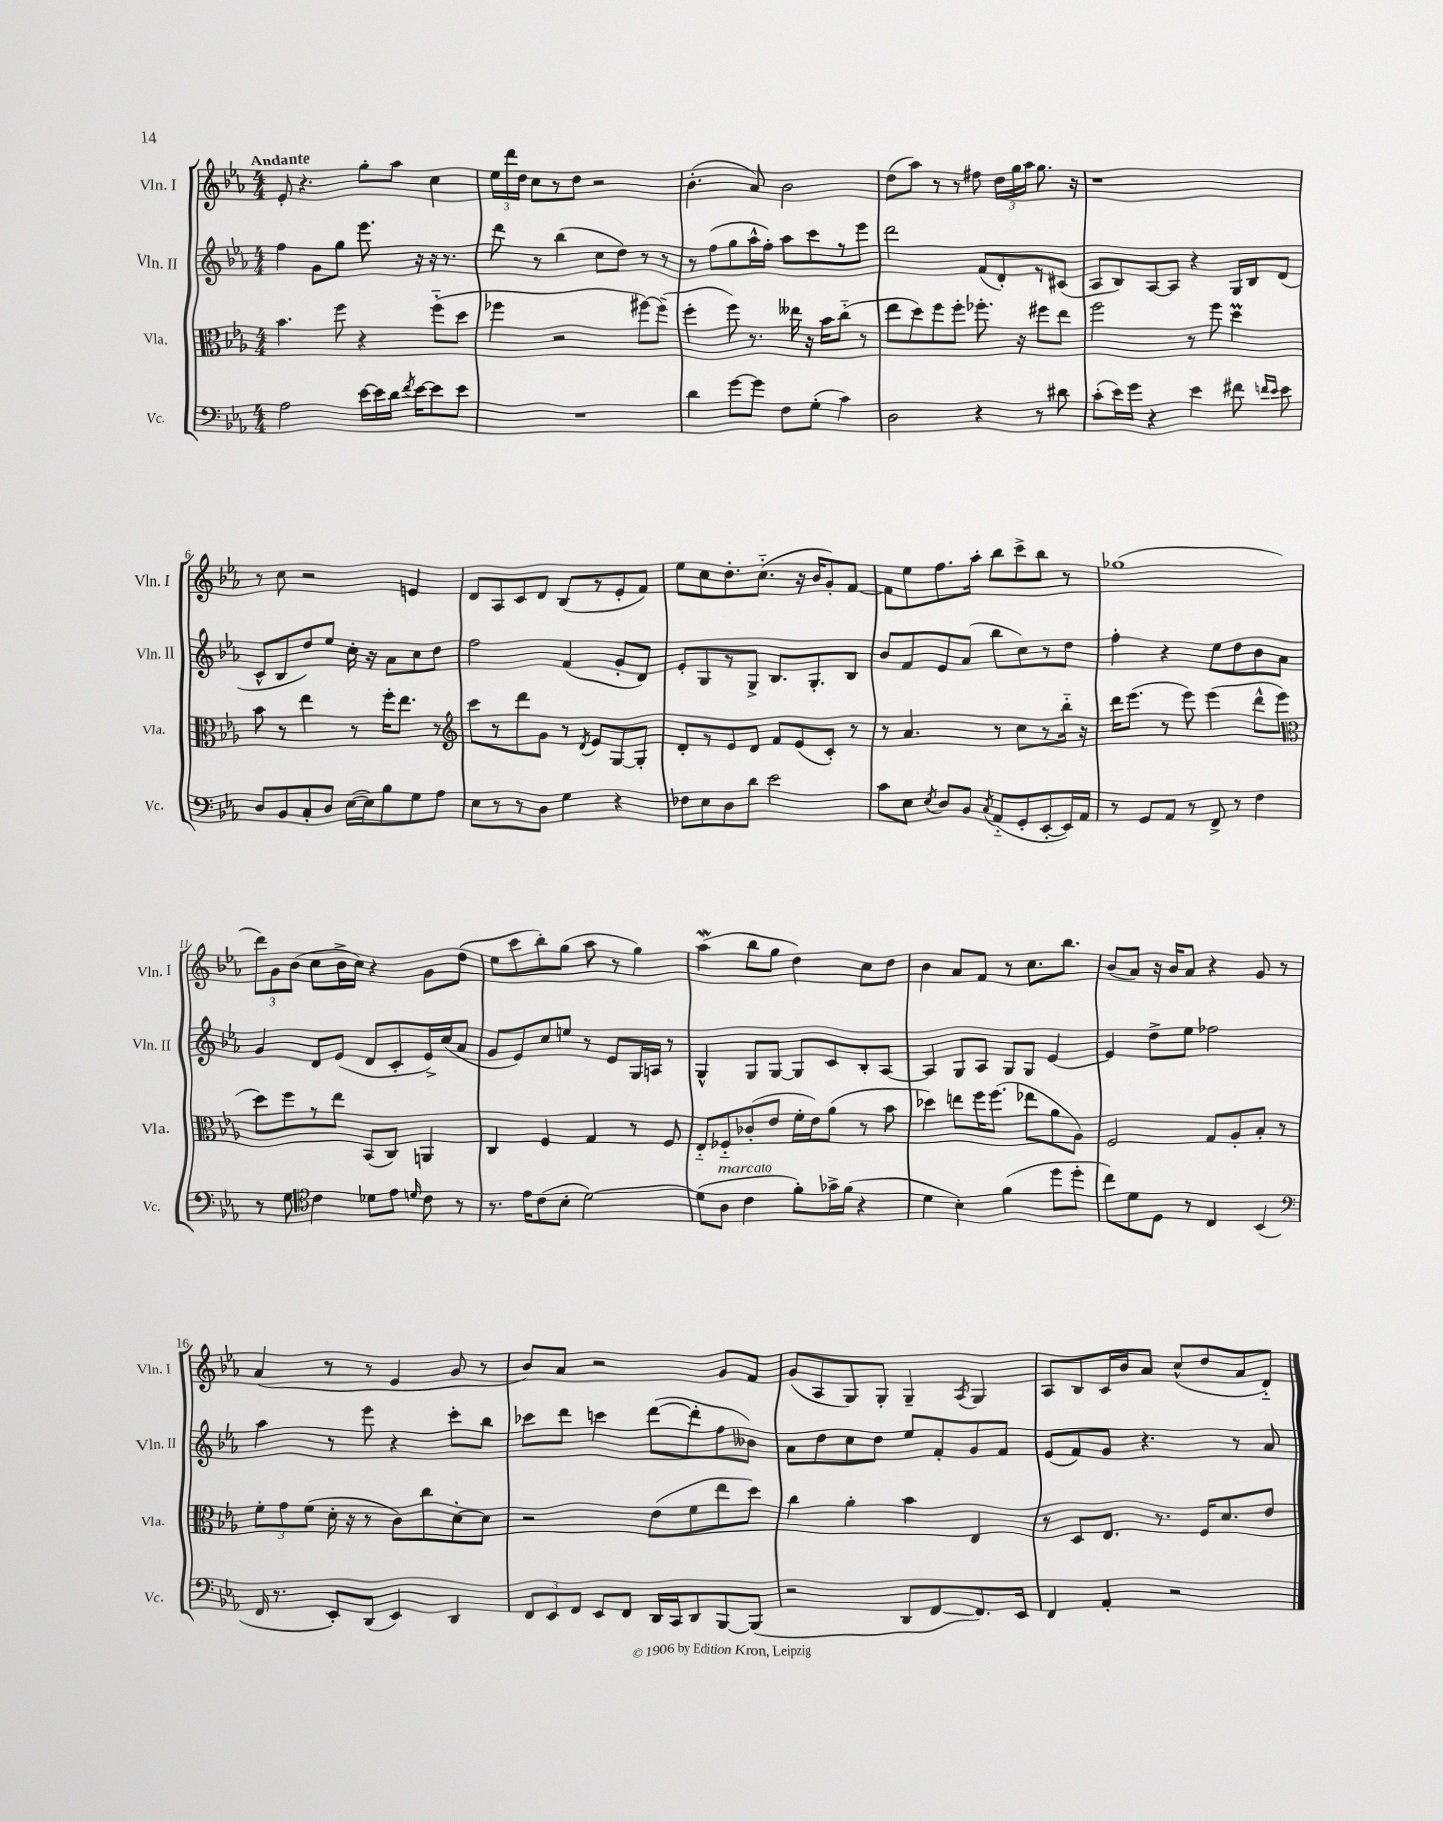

**kern	**kern	**kern	**kern
*part4	*part3	*part2	*part1
*staff4	*staff3	*staff2	*staff1
*I"Vc.	*I"Vla.	*I"Vln. II	*I"Vln. I
*I'Vc.	*I'Vla.	*I'Vln. II	*I'Vln. I
*clefF4	*clefC3	*clefG2	*clefG2
*k[b-e-a-]	*k[b-e-a-]	*k[b-e-a-]	*k[b-e-a-]
*M4/4	*M4/4	*M4/4	*M4/4
=1	=1	=1	=1
!	!	!	!LO:TX:a:B:t=Andante
2A-\	4.b-\	4ff\	8e-'/
.	.	.	4.r
.	.	8g\L	.
.	8ff\	8gg\J	.
[16e-\LL	4r	8.eee-\	8gg'\L
16e-\]	.	.	.
16d\JJ	.	.	8aa-\J
8qf/	.	.	.
[16e-\KL	.	16r	.
8e-\]	(8ff\L	16r	4cc\
.	.	8.r	.
8e-\J	8dd\J	.	.
=2	=2	=2	=2
1r	4ff-X\	8ddd\	24ee-\LL
.	.	.	24ddd\
.	.	.	24dd\JJ
.	.	8r	8cc\L
.	2r	(4bb-\	8r
.	.	.	8dd\J
.	.	8cc\L	2r
.	.	8dd\J)	.
.	[8ff#X\L)	8r	.
.	(8ff#~\J]	8r	.
=3	=3	=3	=3
4d\	4ff'\	8r	(4.b-'\
.	.	(8ff\L	.
[8g\L	8ff\)	8gg\	.
8g\J]	8.r	16aa-^^\L	8a-/)
.	.	16ff'\JJ)	.
8F\L	.	8aa-\L	2b-\
.	16ee--X\	.	.
(8G'\J	16r	8ccc\	.
.	16b-\KL	.	.
4c\)	(8cc\J	8r	.
.	8r	8eee-\J	.
=4	=4	=4	=4
2D\	8ee-\L	2ddd\	(8dd\L
.	8dd\)	.	8aa-\J)
.	8ff\	.	8r
.	8ff'\J	.	8r
4r	8.ff-X'\	(8f/L	8ff#X\
.	.	8d'/)	24dd\LL
.	.	.	24gg\
.	16r	.	.
.	.	.	24aa-\JJ
8r	8ff#X\L	8r	8.gg\
8d#X\	8ee-\J	(8c#X/J	.
.	.	.	16r
=5	=5	=5	=5
(8c'\L	2ff\	8A-/L	1r
16e-\L)	.	8B-/)	.
16g\JJ	.	.	.
4r	.	[8A-/	.
.	.	8A-/J]	.
4e-\	8r	4r	.
.	8ff\	.	.
8f#X\	4ddm\	16G/LL	.
.	.	16B-/J	.
16qqfn/LL	.	.	.
16qqe-/JJ	.	.	.
8e-\	.	(8d/J	.
!!LO:LB:g=z
=6	=6	=6	=6
8D/L	8b-\	8c^^/L	8r
8BB-/	8r	8B-/	8cc\
8C'/	4ee-\	8dd/)	2r
8D/J	.	8ee-/J	.
([16E-\LL	8r	16cc'\	.
16E-\J])	.	16r	.
8B-\	16ff'\KL	8a-\L	.
.	8.ee-\J	.	.
8G\	.	8cc\	4en/
8A-\J	8r	8dd\J	.
=7	=7	=7	=7
*	*clefG2	*	*
8E-\L	8ccc\L	2ff\	8d/L
8r	8r	.	8A-/
8r	8ddd\	.	8c/
8D\J	8g\J	.	8d/J
4G\	8r	(4f/	(8B-/L
.	8qd/	.	.
.	8e-/L	.	8r
4r	[8G/	8g'/L	8e-'/
.	8G'/J]	8d/J)	8f/J)
=8	=8	=8	=8
8F-X\L	8d'/L	8e-'/L	8ee-\L
8E-\	8r	8G/	8cc\
8D\	8e-/	8r	8.dd'\
8d\J	8d/J	8G^/J	.
.	.	.	(8.cc\J
2e-\	8f/L	8.B-/L	.
.	(8e-/	.	16r
.	.	8.G'/	16b-/KL
.	8c'/J)	.	8g'/)
.	8r	8B-/J	[8f/J
=9	=9	=9	=9
8c\L	8r	8b-/L	8f\L]
8E-\J	4.a-/	8f/	8ee-\
8qE-/	.	.	.
8D/L	.	8e-/	8.ff\
8BB-/J	.	(8a-/J	.
.	.	.	16aa-'\Jk
8qC/	.	.	.
(8AA-/L	8r	8bb-\L	8bb-\L
8GG'/	8cc\L	8cc\)	8ccc^\
[8EE-'/	8r	8r	8bb-\J
16EE-/L])	16bb-\Jk	8dd\J	8r
16AA-/JJ	16r	.	.
=10	=10	=10	=10
8r	16ddd\KL	4ff'\	(1gg-X
.	(8.eee-\J	.	.
8GG/L	.	.	.
8AA-/J	8r	4r	.
8r	8eee-\)	.	.
8FF^/	(4eee-\	8ee-\L	.
8r	.	8dd\	.
4F\	8ddd^^\L	8b-\	.
.	8eee-\J	8a-\J	.
!!LO:LB:g=z
=11	=11	=11	=11
*	*clefC3	*	*
8r	8dd\L)	4g/	12ddd\L)
.	.	.	12g\
8G\	8ff\	.	.
.	.	.	(12b-\J
*clefC4	*	*	*
4c\	8r	8d/L	8cc\L
.	8ee-\J	(8e-/J	16b-^\L
.	.	.	16cc\JJ)
8d-X\L	(8BB-/L	8d/L	4r
8e-\J	8C/J)	8c'/	.
16qqdn/	.	.	.
8c\	4AAn/	16e-^/L)	8g\L
.	.	(16cc/J	.
8r	.	8a-/J	(8dd\J
=12	=12	=12	=12
8.r	4C/	8g/L	8ee-\L
.	.	8e-/)	8ccc\
16e-\KL	.	.	.
(8c\	4F/	8cc/	8bb-'\)
8B-'\J	.	8een/J	(8gg\J
[2d\)	4G/	8r	8aa-\
.	.	8e-/L	8r
.	8r	16G/L	4gg\)
.	.	16An/JJ	.
.	8F/	8r	.
=13	=13	=13	=13
(8d\L]	8E-/L	4G^^/	(4aa-w\
!LO:TX:a:i:t=marcato	!	!	!
8A-\J	8F-X/	.	.
4c\	(8c-X'/	8G/L	8bb-\L
.	8e-/J	[8G/J	8gg\J
8f'\L)	16f'\LL	8G/L]	4dd\)
.	16e-\J)	.	.
16g-X^\L	(8a-\J	8c/	.
(16f\JJ	.	.	.
4r	8r	8B-'/	8cc\L
.	8b-\	[8A-/J	8dd\J
=14	=14	=14	=14
4d\	4dd-X\)	4A-/]	4b-\
4B-'\)	8een\L	8G/L	8a-/L
.	16ff\K	8A-/J	8f/J
.	(8.ff\J	.	.
(4f\	.	8G/L	8r
.	8ee-X\L	8G/J	8.cc\L
8dd\L	8a-\	[4e-/	.
.	.	.	8.bb-\J
8dd'\J	8A-\J)	.	.
=15	=15	=15	=15
8cc\L)	2F/	4e-/]	(8b-/L
8d\	.	.	8a-/J)
8D\J	.	8dd^\L	16r
.	.	.	16b-/KL
8r	.	8ee-\J	8a-/J
4C/	8G/L	2ff-X\	4r
.	8A-'/	.	.
(4BB-/	8B-'/J	.	8g/
.	8r	.	8r
!!LO:LB:g=z
=16	=16	=16	=16
*clefF4	*	*	*
16FF/	12f'\L	4aa-\	(4a-/
8.r	.	.	.
.	12g\	.	.
.	(12f\J	.	.
8EE-'/L)	16d'\	8r	8r
.	16r	.	.
(8DD/J	8r	8eee-\	8r
4EE-/)	8c\L)	4r	4e-/
.	8cc\	.	.
4DD/	[8d'\	8ccc'\L	8g/
.	8d\J]	8bb-\J	8r
=17	=17	=17	=17
12FF/L	2r	8ccc-X\L	8b-/L)
12EE-/	.	.	.
.	.	8ddd\J	8a-/J
12FF/J	.	.	.
8EE-/L	.	4cccn\	2r
8FF/J	.	.	.
16DD/LL	(8e-\L	([8ddd\L	.
16CC/J	.	.	.
8DD/	8f\	8ddd'\]	.
[8BBB-/	8ee-\	8ff\	8g/L
(8BBB-/J]	8dd\J)	8b--X\J)	8f/J
=18	=18	=18	=18
2r	4cc\	8a-\L	(8g/L
.	.	8dd\	8A-/
.	4a-'\	8cc\	8G/)
.	.	8dd\J	8G'/J
8DD/L	4b-\	8ee-/L	4G~/
[8FF/	.	8f'/	.
.	.	.	8qA-/
8.FF/])	4E-/	8g/	4G/
.	.	8f/J	.
16EE-/Jk	.	.	.
=19	=19	=19	=19
4FF/	8r	(8e-/L	8A-/L
.	8D/L	8f/)	8B-/
4AA-'/	8.E-/J	8g/J	16c/L
.	.	.	16b-/J
.	.	4.r	8a-/J
.	8.r	.	.
2r	.	.	(8cc^^/L
.	16F/KL	.	8dd/
.	8.d/	.	.
.	.	8r	8a-/
.	8e-/J	8a-/	8d/J)
==	==	==	==
*-	*-	*-	*-
